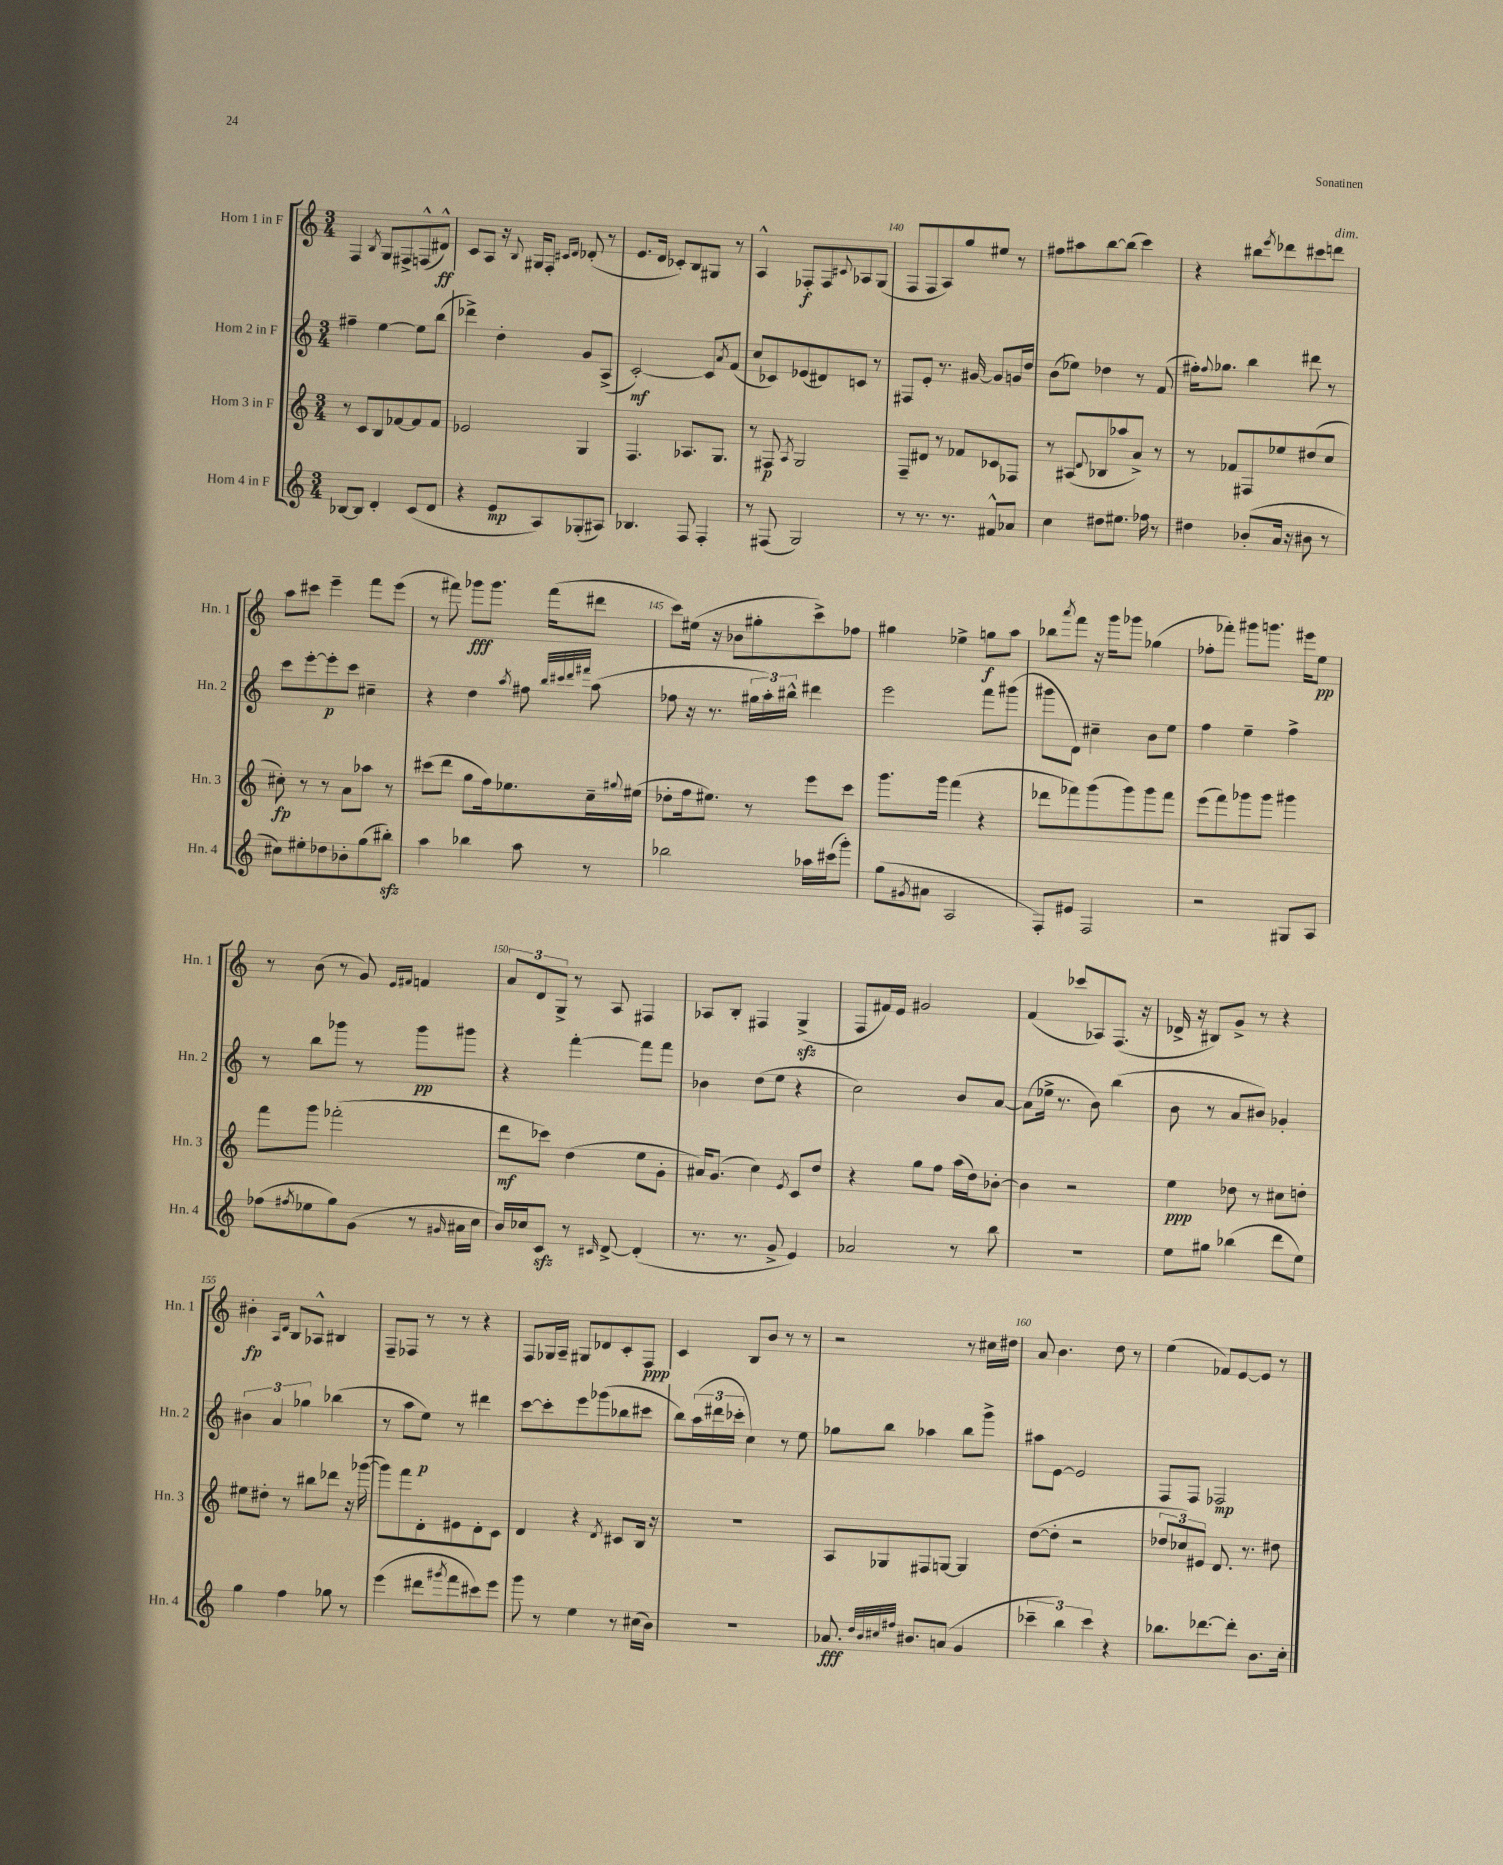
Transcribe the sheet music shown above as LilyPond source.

<<
\new StaffGroup <<
\new Staff = "s0" \with { instrumentName = "Horn 1 in F" shortInstrumentName = "Hn. 1" } {
    \clef treble \key c \major \numericTimeSignature \time 3/4
    f4 \acciaccatura { b8 } g8 fis8-> f8-^( dis'8-^\ff) |
    c'8 a8 r16 \appoggiatura { b8 } gis16 f8-. \grace { cis'16 d'16 } des'8-.( r8 |
    e'8. d'16 ces'8-.) b8 gis8 r8 |
    a4-^ fes8-.\f fes8 \appoggiatura { cis'8 } aes8 g8( |
    f8 f8 a8) g''8 eis''8 r8 |
    fis''8 ais''8 b''8~ b''8( c'''4) |
    r4 bis''8 \acciaccatura { e'''8 } des'''8 cis'''8 d'''8^\markup { \italic "dim." } |
    a''8 cis'''8 e'''4-- f'''8 e'''8( |
    r8 fis'''8) ges'''8\fff ges'''8. fis'''16( dis'''8 |
    c'''8) eis''16( r16 bes'8 gis''8-. c'''8->) fes''8 |
    gis''4 ees''4-> g''8\f a''8 |
    bes''8 \acciaccatura { a'''8 } f'''8 r16 g'''16 ges'''8 ges''4( |
    fes''8-. fes'''8-.) gis'''8 g'''8. eis'''16 e''8\pp |
    r8 b'8( r8 g'8) \grace { e'16 fis'16 } f'4 |
    \tuplet 3/2 { a'8 d'8 g8-> } r8 a8 fis4 |
    aes8 b8-. fis4 g4->\sfz( |
    f8 fis'16) e'16 gis'2 |
    f'4( ces'''8 aes8) f8.( r16 |
    des'16-> r16 bis8) g'8-> r8 r4 |
    bis'4-.\fp \grace { a16 d'16 } b8 aes8-^ bis4 |
    f8-- fes8 r8 r8 r4 |
    f8 ges16 a16-- gis8 des'8 c'8-. f8\ppp |
    c'4 b8 b'8 r8 r8 |
    r2 r8 cis''16 dis''16 |
    a'8 b'4. d''8 r8 |
    e''4( fes'8) e'8~ e'8 r8 \bar "|." |
}
\new Staff = "s1" \with { instrumentName = "Horn 2 in F" shortInstrumentName = "Hn. 2" } {
    \clef treble \key c \major \numericTimeSignature \time 3/4
    fis''4-- e''4~ e''8 b''8( |
    des'''4->) d''4-. g'8 a8->( |
    c'2~-.\mf) c'8 \acciaccatura { a'8 } f'8( |
    c''8 ces'8) ees'8( dis'8) c'8 r8 |
    fis8 e'8-. r8. gis'16~ gis'8 g'16 d''16 |
    b'8( ees''8) des''4 r8 f'8( |
    fis''16-.) \appoggiatura { fis''8 } ges''8. b''4 dis'''8 r8 |
    c'''8 e'''8~-. e'''8-.\p c'''8 cis''4-- |
    r4 d''4 \acciaccatura { a''8 } fis''8 \grace { b''32 cis'''32 d'''32 fis'''32 } a''8( |
    fes''8 r16 r8. \tuplet 3/2 { gis''16 a''16-.) bis''16-^ } dis'''4 |
    e'''2 f'''8 gis'''8( |
    gis'''8 d'8) cis''4-- b'8 e''8 |
    f''4 e''4-- f''4-> |
    r8 b''8 ges'''8 r8 ges'''8\pp gis'''8 |
    r4 f'''4~-. f'''8 f'''8 |
    bes'4 d''8( e''8 r4 |
    c''2) b'8 a'8~ |
    a'8( ees''16-> r8. b'8) b''4( |
    b'8 r8 a'8 bis'8) ges'4-. |
    \tuplet 3/2 { bis'4 a'4 ges''4 } bes''4( |
    r8 a''8 e''8\p) r8 dis'''4 |
    c'''8~ c'''8-. e'''8 ges'''8( bes''8 cis'''8 |
    b''8) \tuplet 3/2 { a''16( dis'''16 ces'''16-. } c''4) r8 e''8 |
    ges''8 b''8 aes''4 b''8 g'''8-> |
    ais''8 e'8~ e'2 |
    f8 f8 fes2\mp \bar "|." |
}
\new Staff = "s2" \with { instrumentName = "Horn 3 in F" shortInstrumentName = "Hn. 3" } {
    \clef treble \key c \major \numericTimeSignature \time 3/4
    r8 c'8 b8 fes'8~ fes'8 fes'8 |
    ees'2 g4 |
    f4. aes8. g8. |
    r8 fis8\p \acciaccatura { a8 } g2 |
    f8-- dis'8 r8 fes'8 ces'8 fes8 |
    r8 ais8( \appoggiatura { d'8 } bes8 aes''8 a'8->) r8 |
    r8 fes'8 fis8 ees''8 dis''8( c''8 |
    cis''8-.\fp) r8 r8 a'8 aes''8 r8 |
    cis'''8( d'''8 g''8 f''16) ees''8. c''16-- \appoggiatura { gis''8 } eis''16( |
    des''8-. f''16 eis''8.) r8 e'''8 c'''8 |
    g'''8. g'''16 f'''4( r4 |
    des'''8 fes'''8) g'''8( g'''8) g'''8 fes'''8 |
    e'''8( f'''8) ges'''8 ges'''8 gis'''4 |
    f'''8 g'''8 fes'''2-.( |
    d'''8\mf ces'''8) d''4( e''8 g'8-. |
    ais'16) g'8.( c''4) \acciaccatura { e'8 } c'8 d''8 |
    r4 g''8 f''8 a''16( d''16) bes'8~-. |
    bes'4 r2 |
    e''4\ppp des''8 r8 cis''8 d''8-. |
    eis''8 dis''8-. r8 bis''8 des'''8 r16 ges'''16~( |
    ges'''8) f'''8 d'8-. eis'8 d'8-. c'8 |
    d'4 r4 \acciaccatura { d'8 } cis'8 b16 r16 |
    R2. |
    a8 ges8 fis8 g8~ g4 |
    d''8~( d''8-. r2 |
    \tuplet 3/2 { des''8 ces''8) eis'8 } d'8. r8. dis''8 \bar "|." |
}
\new Staff = "s3" \with { instrumentName = "Horn 4 in F" shortInstrumentName = "Hn. 4" } {
    \clef treble \key c \major \numericTimeSignature \time 3/4
    bes8~ bes8 d'4-. c'8( d'8 |
    r4 e'8\mp a8) ges8-.( ais8) |
    bes4. f8 f4-. |
    r8 fis8( g2) |
    r8 r8. r8. fis'8-^ aes'8 |
    c''4 dis''8 eis''8. fes''16 r8 |
    dis''4 bes'8-.( a'16 r16 bis'8 r8 |
    cis''8) eis''8-. des''8 bes'8-. g''8( bis''8-.\sfz) |
    a''4 bes''4 a''8 r8 |
    bes''2 aes''16 cis'''16( g'''8-.) |
    g''8( \acciaccatura { gis'8 } ais'8 a2 |
    f8-.) eis'8 f2 |
    r2 gis8 a8 |
    fes''8( \acciaccatura { fis''8 } ees''8 g''8) g'8( r8 \grace { gis'16 } ais'16 c''16 |
    b'16) ces''16 c'8\sfz r8 \grace { cis'16 } d'8~-> d'4-.( |
    r8. r8. g'8-> e'4) |
    aes'2 r8 b''8 |
    R2. |
    e''8 gis''8 bes''4( d'''8 e''8) |
    g''4 f''4 ges''8 r8 |
    e'''4( dis'''8 \acciaccatura { gis'''8 } f'''8 cis'''8) e'''8 |
    g'''8 r8 e''4 r8 cis''16( b'16) |
    r2. |
    aes'8.\fff \grace { d''32 b'32 cis''32 fis''32 } bis'8. a'8( g'4 |
    \tuplet 3/2 { ces'''4-- b''4) ces'''4 } r4 |
    bes''8. des'''8.~ des'''8-. b'8. c''16-. \bar "|." |
}
>>
>>
\layout { \context { \Score currentBarNumber = #136 \override BarNumber.break-visibility = ##(#f #t #t) barNumberVisibility = #(every-nth-bar-number-visible 5) } }
